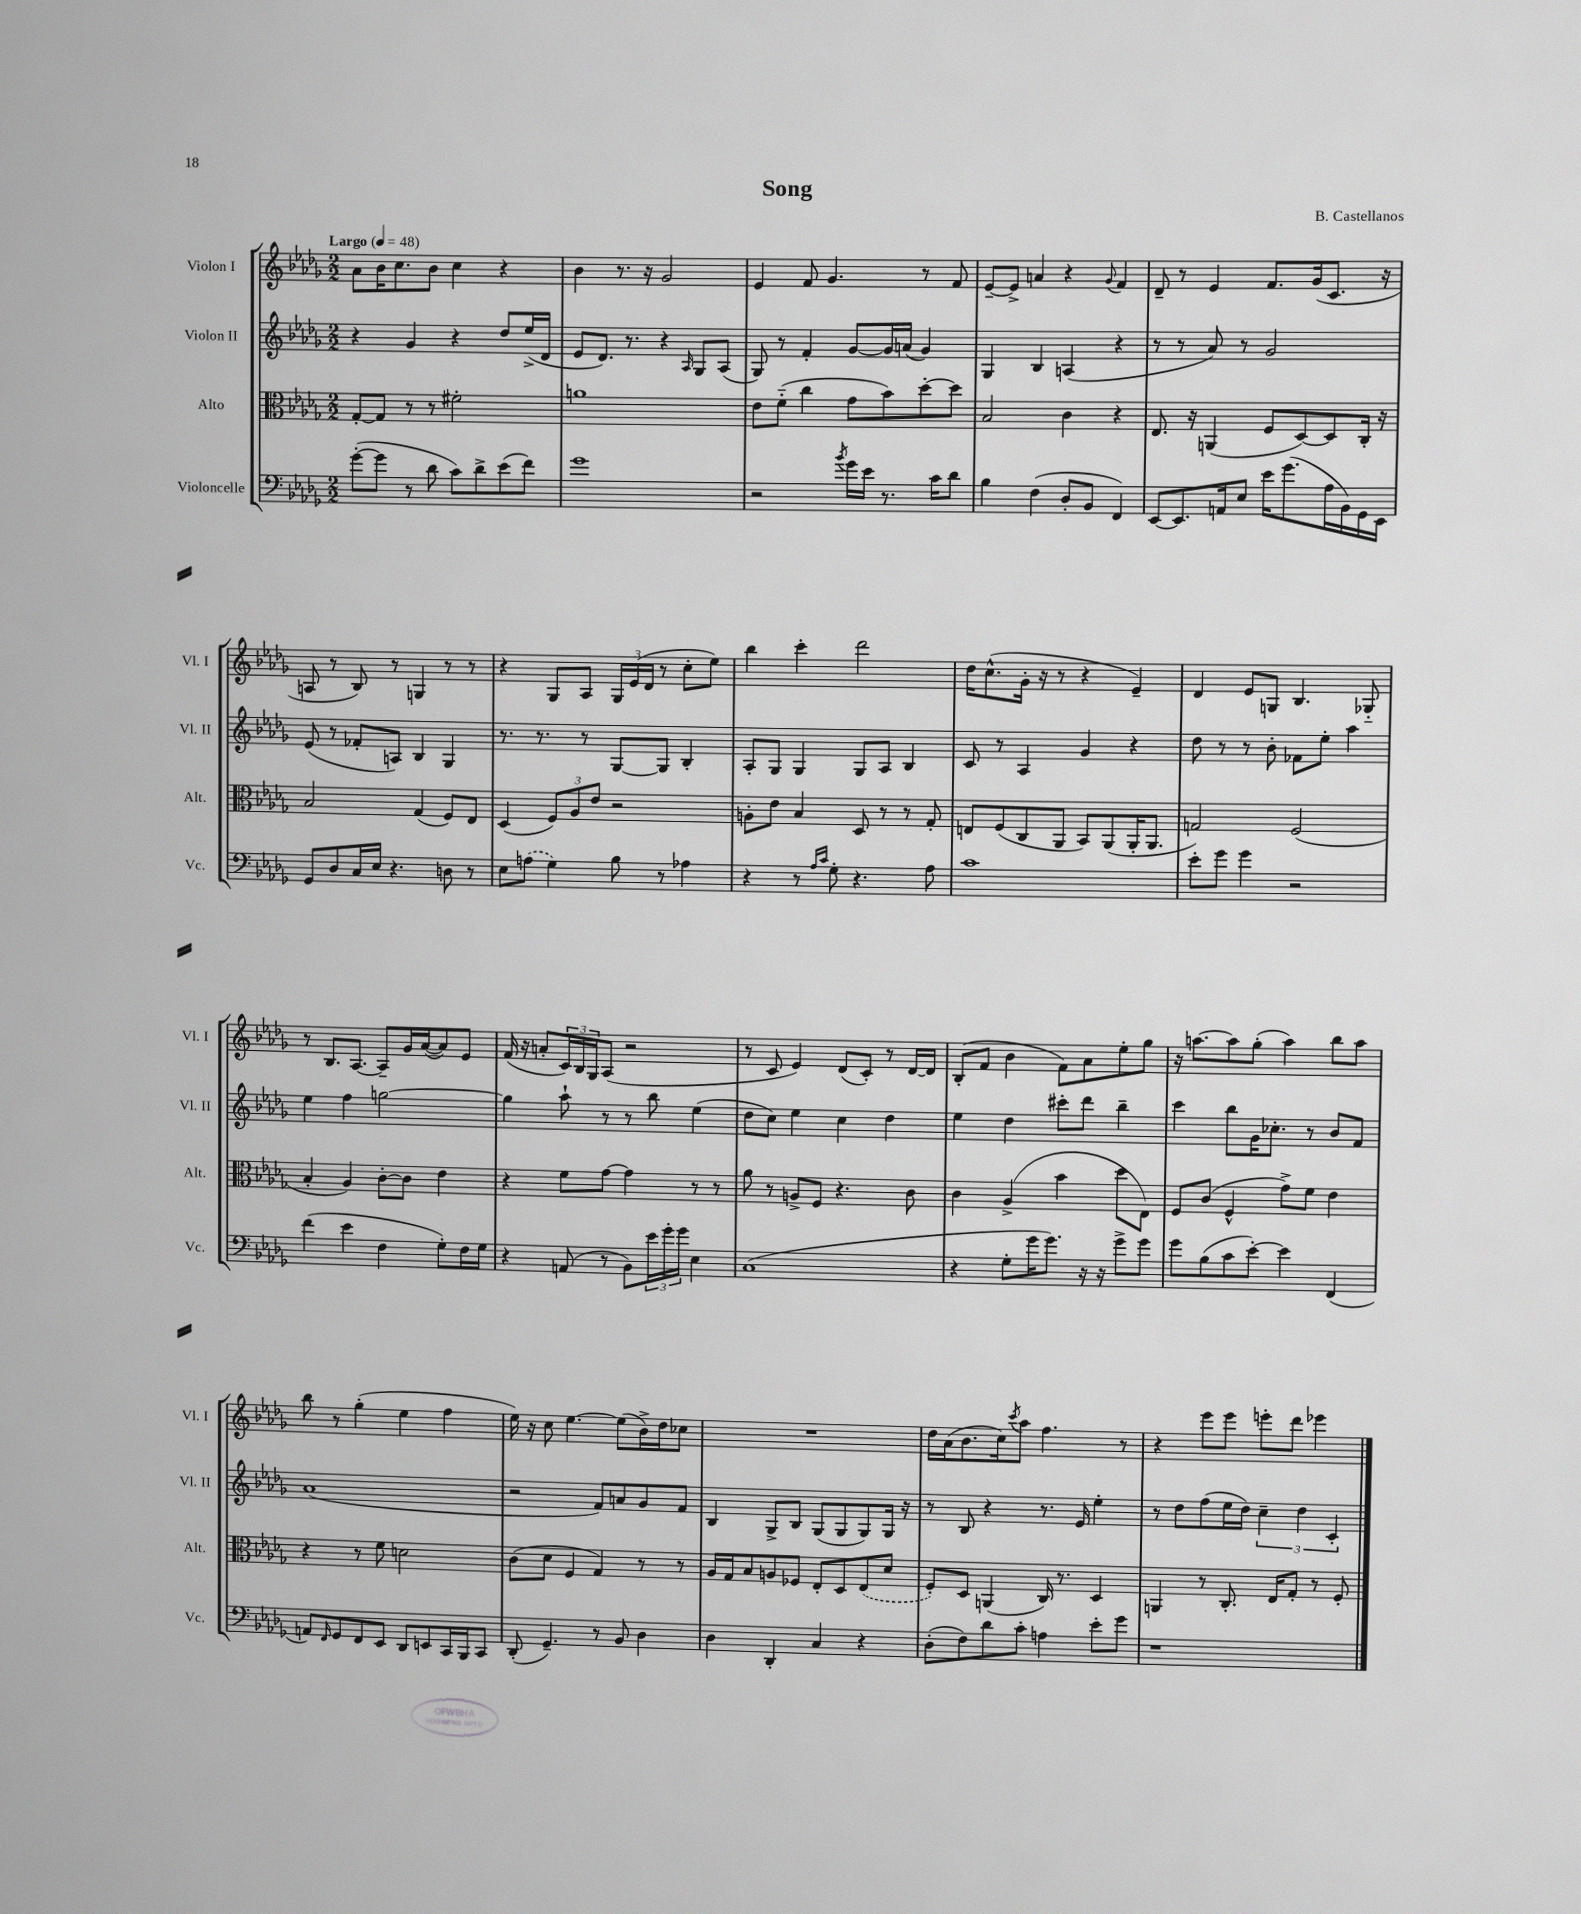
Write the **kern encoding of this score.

**kern	**kern	**kern	**kern
*part4	*part3	*part2	*part1
*staff4	*staff3	*staff2	*staff1
*I"Violoncelle	*I"Alto	*I"Violon II	*I"Violon I
*I'Vc.	*I'Alt.	*I'Vl. II	*I'Vl. I
*clefF4	*clefC3	*clefG2	*clefG2
*k[b-e-a-d-g-]	*k[b-e-a-d-g-]	*k[b-e-a-d-g-]	*k[b-e-a-d-g-]
*M2/2	*M2/2	*M2/2	*M2/2
*MM48	*MM48	*MM48	*MM48
=1	=1	=1	=1
!	!	!	!LO:TX:a:B:t=Largo
([8g-'\L	[8G-'/L	4r	8a-\L
8g-\J]	8G-/J]	.	16b-\K
.	.	.	8.cc\
8r	8r	4g-/	.
8d-\	8r	.	8b-\J
8c\L)	2f#X'\	4r	4cc\
8d-^\	.	.	.
(8e-\	.	8dd-/L	4r
8f\J)	.	(16ee-^/L	.
.	.	16d-/JJ	.
=2	=2	=2	=2
1g-	1an	8e-/L	4b-\
.	.	8.d-/J)	.
.	.	.	8.r
.	.	8.r	.
.	.	.	16r
.	.	4r	2g-/
.	.	16qqA-/	.
.	.	8G-/L	.
.	.	(8A-/J	.
=3	=3	=3	=3
2r	8e-\L	8G-/)	4e-/
.	(8f\J	8r	.
.	4cc\	4f'/	8f/
.	.	.	4.g-/
8qb-/	.	.	.
16g-\LL	8g-\L	[8g-/L	.
16e-\JJ	.	.	.
8.r	8b-\)	16g-/L]	.
.	.	(16an/JJ	.
.	[8dd-'\	4g-/)	8r
16c\KL	.	.	.
8d-\J	8dd-\J]	.	8f/
=4	=4	=4	=4
4B-\	2B-/	4G-/	[8e-~/L
.	.	.	8e-^/J]
(4F\	.	4B-/	4an/
8D-'/L	4c\	(4An/	4r
8BB-/J	.	.	.
.	.	.	8qqg-/
4FF/)	4r	4r	4f/
=5	=5	=5	=5
[8EE-/L	8.E-/	8r	8d-~/
8.EE-/]	.	8r	8r
.	16r	.	.
.	(4AAn/	8a-/)	4e-/
16AAn/k	.	.	.
8E-/J	.	8r	.
16e-\KL	8F/L	2g-/	8.f/L
(8.g-\	.	.	.
.	[8D-/)	.	.
.	.	.	(16g-/k
16A-\L	8D-/]	.	8.c/J
16BB-\)	.	.	.
16GG-\	16C'/Jk	.	.
16EE-\JJ	16r	.	16r
!!LO:LB:g=z
=6	=6	=6	=6
8GG-/L	2B-/	(8e-/	8An/
8D-/	.	8r	8r
16C/L	.	8f-X'/L	8B-/)
16E-/JJ	.	.	.
4.r	.	8An/J)	8r
.	(4G-/	4B-/	4Gn/
8Dn\	8F/L)	4G-/	8r
8r	8E-/J	.	8r
=7	=7	=7	=7
8E-\L	(4D-/	8.r	4r
(8An\J	.	.	.
.	.	8.r	.
4G-\)	12F/L)	.	8G-/L
.	12A-/	.	.
.	.	8r	8A-/J
.	12e-/J	.	.
8B-\	2r	[8G-/L	24G-/LL
.	.	.	(24e-/
.	.	.	24d-/JJ
8r	.	8G-/J]	8r
4A-X\	.	4B-'/	8cc'\L
.	.	.	8ee-\J)
=8	=8	=8	=8
4r	8An'\L	8A-'/L	4bb-\
.	8e-\J	8G-/J	.
8r	4B-/	4G-/	4ccc'\
16qqA-/LL	.	.	.
16qqc/JJ	.	.	.
8G-'\	.	.	.
4.r	8D-/	8G-/L	2ddd-\
.	8r	8A-/J	.
.	8r	4B-/	.
8A-\	8G-'/	.	.
=9	=9	=9	=9
1c	8En/L	8c/	16dd-\KL
.	.	.	(8.cc^^\
.	(8F/	8r	.
.	8C/	4A-/	16g-'\Jk
.	.	.	16r
.	8AA-/J	.	8r
.	8BB-/L)	4g-/	4r
.	(8AA-/	.	.
.	16AA-'/K	4r	4e-~/)
.	8.AA-/J	.	.
=10	=10	=10	=10
8e-'\L	2Gn/)	8dd-\	4d-/
8g-\J	.	8r	.
4g-\	.	8r	8e-/L
.	.	8b-'\	8Gn/J
2r	(2F/	8f-X\L	4.B-/
.	.	8ee-'\J	.
.	.	4aa-\	.
.	.	.	8G-X/
!!LO:LB:g=z
=11	=11	=11	=11
(4f\	4B-'/	4ee-\	8r
.	.	.	8.B-/L
4e-\	4A-/)	4ff\	.
.	.	.	[8.A-/J
4F\	[8c'\L	[2ggn\	8A-~/L]
.	8c\J]	.	16g-/L
.	.	.	([16a-/J
8G-'\L)	4e-\	.	8a-/])
16F\L	.	.	8e-/J
16G-\JJ	.	.	.
=12	=12	=12	=12
4r	4r	4gg\]	(16f/
.	.	.	16r
.	.	.	8an'/L
(8AAn/	8f\L	8aa-`\	24c/L)
.	.	.	24B-/
.	.	.	24G-/J
8r	[8g-\J	8r	(8A-/J
8BB-\L)	4g-\]	8r	2r
24e-\L	.	8bb-\	.
24g-'\	.	.	.
24g-\JJ	.	.	.
4E-\	8r	(4ee-\	.
.	8r	.	.
=13	=13	=13	=13
(1C	8a-\	8dd-\L	8r
.	8r	8cc\J)	8c/
.	8An^/L	4ee-\	4e-/)
.	8F/J	.	.
.	4.r	4cc\	(8d-/L
.	.	.	8c'/J)
.	.	4dd-\	8r
.	8c\	.	[16d-/LL
.	.	.	16d-/JJ]
=14	=14	=14	=14
4r	4c\	4ee-\	(8B-'/L
.	.	.	8f/J
8G-'\L	(4A-^/	4dd-\	4b-\
16g-\K	.	.	.
8.g-\J)	.	.	.
.	4b-\	8ccc#X'\L	8f\L)
16r	.	8ddd-\J	8a-\
16r	.	.	.
8g-^\L	8dd-\L	4bb-~\	8ee-'\
8g-\J	8E-\J)	.	8gg-\J
=15	=15	=15	=15
8g-\L	8F/L	4ccc\	16r
.	.	.	[8.aan\L
(8B-\	(8c/J	.	.
8c\	4F^^/	8bb-\L	8aa\]
[8e-'\J)	.	16g-\K	(8gg-'\J
.	.	8.cc-X'\J	.
4e-\]	8g-^\L)	.	4aa\)
.	8f\J	8r	.
(4FF/	4e-\	8b-/L	8bb-\L
.	.	8f/J	8aa\J
!!LO:LB:g=z
=16	=16	=16	=16
8AAn/L)	4r	(1a-	8bb-\
16qqFF/	.	.	.
8GG-/	.	.	8r
8FF/	8r	.	(4gg-'\
8EE-/J	8f\	.	.
8DD-/L	2dn\	.	4ee-\
8EEn/	.	.	.
16CC/L	.	.	4ff\
16BBB-/J	.	.	.
8CC/J	.	.	.
=17	=17	=17	=17
(8DD-'/	(8c\L	2r	16ee-\)
.	.	.	16r
4.GG-~/)	8d-\J	.	8cc\
.	4F/	.	[4.ee-\
8r	4G-/)	8f/L)	.
8BB-/	.	8an/	(8ee-\L]
4D-\	8r	8g-/	16b-^\L)
.	.	.	16dd-\J
.	8r	8f/J	8cc-X\J
=18	=18	=18	=18
4D-\	16A-/LL	4B-/	1r
.	16G-/J	.	.
.	8B-/	.	.
4DD-'/	8An/	8G-^/L	.
.	8F-X/J	8B-/J	.
4C/	8E-'/L	(8G-/L	.
.	8D-/	8G-/	.
4r	(8E-/	8G-/)	.
.	8d-/J	16G-/Jk	.
.	.	16r	.
=19	=19	=19	=19
(8D-'\L	8F'/L)	8r	16dd-\LL
.	.	.	(16a-\J
8F\)	8D-/J	8B-/	8.b-\
8d-\	(4AAn/	4r	.
.	.	.	16cc\k)
.	.	.	8qccc/
8c'\J	.	.	8aa-\J
4An\	16C/)	8.r	4.ff\
.	8.r	.	.
.	.	16e-/	.
8e-'\L	4D-/	4ee-'\	.
8g-\J	.	.	8r
=20	=20	=20	=20
1r	4AAn/	8r	4r
.	.	8dd-\L	.
.	8r	(8ff\	8eee-\L
.	8.C'/	16ee-\L	8eee-\J
.	.	16dd-\JJ)	.
.	.	6cc~\	8eeen'\L
.	16E-/KL	.	.
.	8G-'/J	.	8ddd-\J
.	.	6dd-\	.
.	8r	.	4eee-X\
.	.	6c'/	.
.	8F'/	.	.
==	==	==	==
*-	*-	*-	*-
